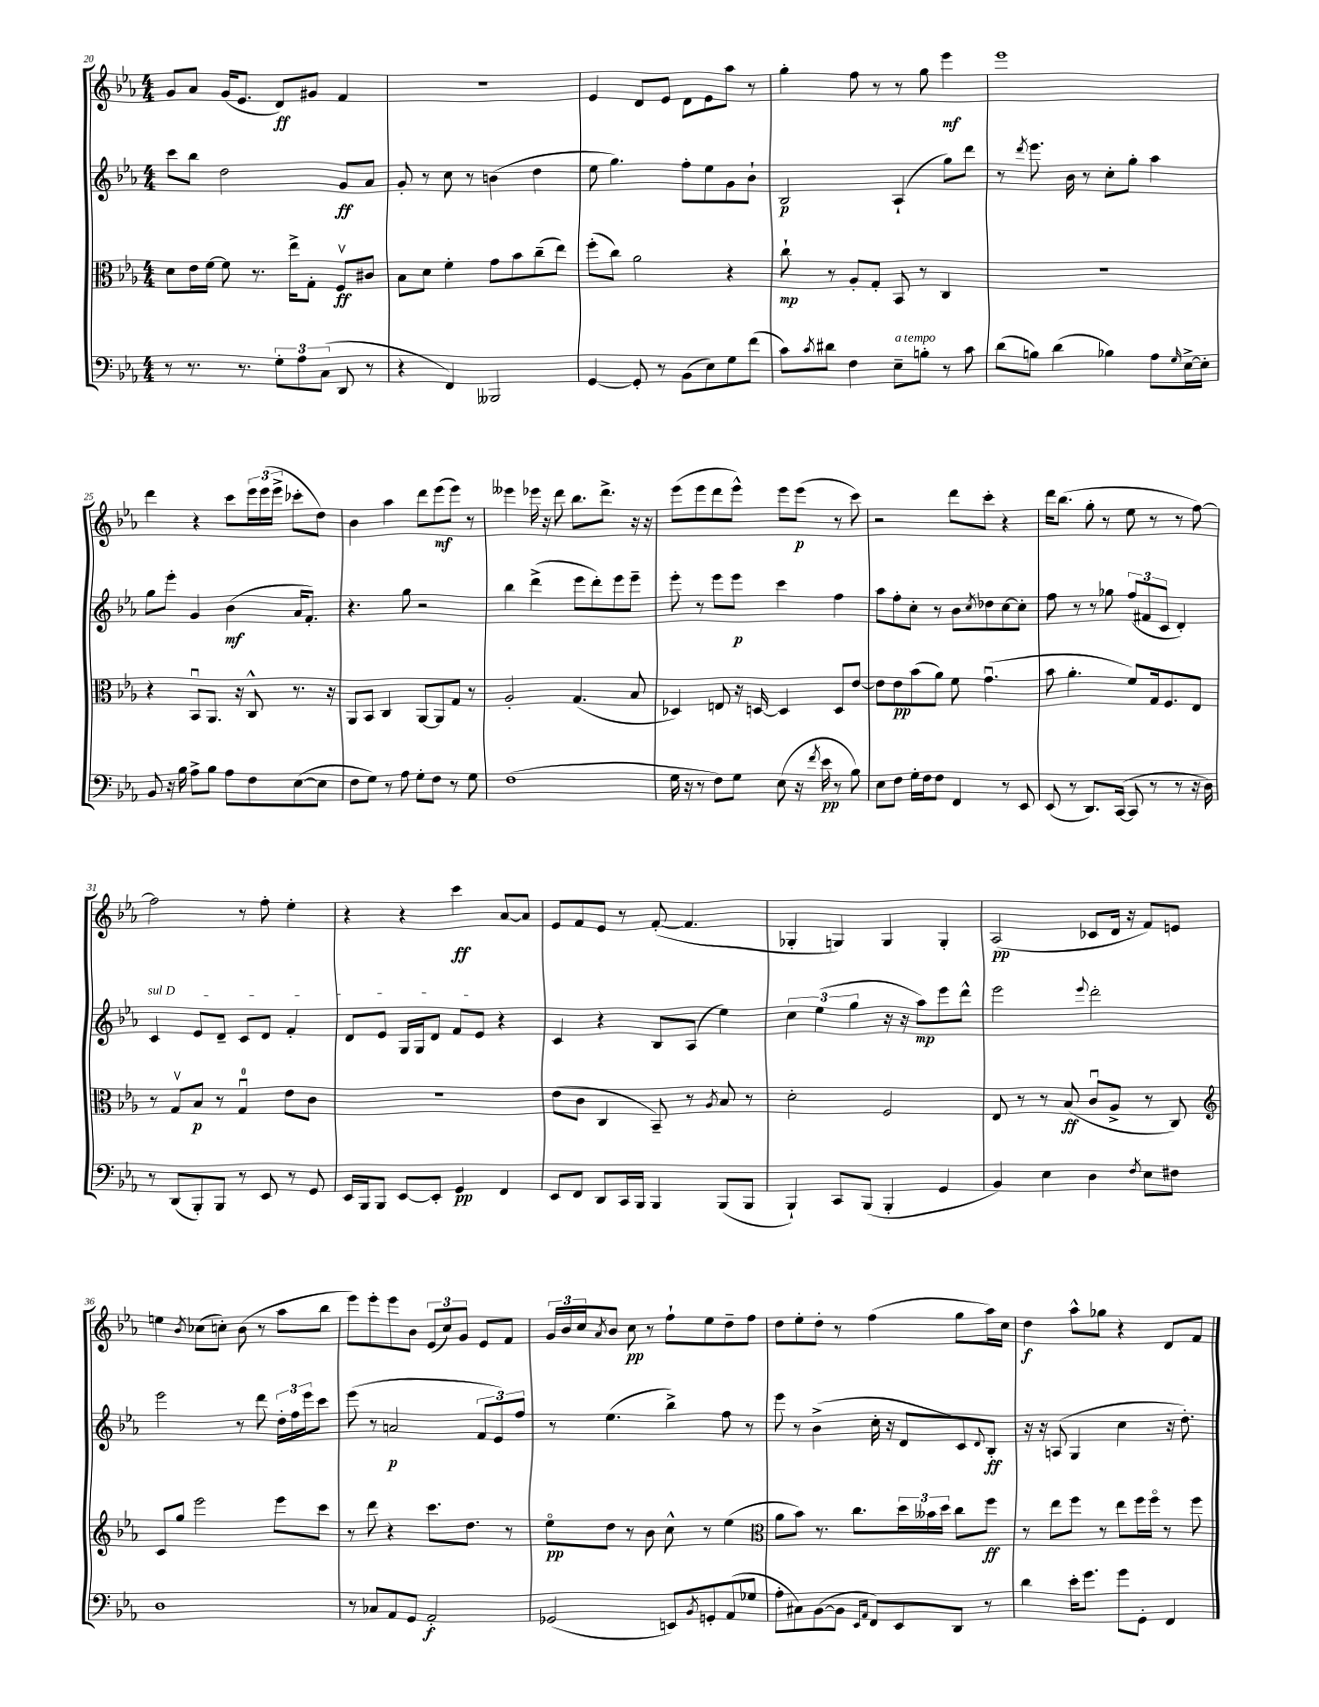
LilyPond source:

<<
\new StaffGroup <<
\new Staff = "s0" {
    \clef treble \key ees \major \numericTimeSignature \time 4/4
    g'8 aes'8 g'16( ees'8. d'8\ff) gis'8 f'4 |
    R1 |
    ees'4 d'8 ees'8 d'8 ees'8 aes''8 r8 |
    g''4-. f''8 r8 r8 g''8 ees'''4\mf |
    ees'''1 |
    d'''4 r4 c'''8 \tuplet 3/2 { ees'''16 ees'''16( ees'''16-> } ces'''8-. d''8) |
    bes'4 aes''4 d'''8 ees'''8\mf( ees'''8) r8 |
    eeses'''4 ees'''16 r16 d'''8 bes''8. d'''8.-> r16 r16 |
    ees'''8( ees'''8 d'''8 ees'''8-^) ees'''8 ees'''8\p( r8 c'''8) |
    r2 d'''8 c'''8-. r4 |
    d'''16 bes''8.( g''8-. r8 ees''8 r8 r8 f''8~) |
    f''2 r8 f''8-. ees''4-. |
    r4 r4 c'''4\ff aes'8~ aes'8 |
    ees'8 f'8 ees'8 r8 f'8~-.( f'4. |
    ges4-. g4) g4 g4-. |
    aes2\pp( ces'8 d'16 r16 f'8) e'8 |
    e''4 \acciaccatura { bes'8 } ces''8( c''8-.) bes'8( r8 aes''8 bes''8 |
    ees'''8) ees'''8-. ees'''8 bes'8 \tuplet 3/2 { ees'8( c''8) g'8 } ees'8 f'8 |
    \tuplet 3/2 { g'16 bes'16 c''16 } \acciaccatura { aes'8 } bes'8 c''8\pp r8 f''8-! ees''8 d''8-- f''8 |
    d''8 ees''8-. d''8-. r8 f''4( g''8 aes''16) c''16 |
    d''4\f aes''8-^ ges''8 r4 d'8 f'8 \bar "|." |
}
\new Staff = "s1" {
    \clef treble \key ees \major \numericTimeSignature \time 4/4
    c'''8 bes''8 d''2 g'8\ff aes'8 |
    g'8-. r8 c''8 r8 b'4( d''4 |
    ees''8 g''4.) f''8-. ees''8 g'8 bes'8-! |
    bes2\p aes4-!( g''8) d'''8 |
    r8 \acciaccatura { d'''8 } ees'''8. bes'16 r8 c''8-. g''8-. aes''4 |
    g''8 ees'''8-. g'4 bes'4\mf( aes'16 f'8.-.) |
    r4. g''8 r2 |
    bes''4 d'''4->( ees'''8 d'''8-.) ees'''8 ees'''8-- |
    ees'''8-. r8 ees'''8 ees'''8\p c'''4 f''4 |
    aes''8 f''8-. c''8-. r8 bes'8 \acciaccatura { c''8 } des''8 c''8~ c''8-. |
    f''8 r8 r8 ges''8 \tuplet 3/2 { f''8( fis'8 c'8 } d'4-.) |
    \once \override TextSpanner.bound-details.left.text = \markup { \italic "sul D" } c'4\startTextSpan ees'8 d'8-- c'8 d'8 f'4-. |
    d'8 ees'8 g16 g16 d'8 f'8 ees'8\stopTextSpan r4 |
    c'4 r4 bes8 aes8( ees''4) |
    \tuplet 3/2 { c''4 ees''4( g''4 } r16 r16 aes''8\mp) ees'''8 d'''8-^ |
    ees'''2 \appoggiatura { ees'''8 } d'''2-. |
    ees'''2 r8 d'''8 \tuplet 3/2 { d''16-. f''16 ees'''16 } c'''8 |
    ees'''8( r8 a'2\p \tuplet 3/2 { f'8 ees'8) f''8 } |
    r8 ees''4.( bes''4->) f''8 r8 |
    ees'''8 r8 bes'4->( c''16-. r16 d'8 c'8) \appoggiatura { d'8 } bes8-.\ff |
    r16 r16 a8( g4 c''4 r16 d''8.-.) \bar "|." |
}
\new Staff = "s2" {
    \clef alto \key ees \major \numericTimeSignature \time 4/4
    d'8 ees'16 f'16~ f'8 r8. ees''16-> g8-. f8\upbow\ff cis'8 |
    bes8 d'8 f'4-. g'8 bes'8 c''8--( ees''8) |
    f''8-.( c''8) aes'2 r4 |
    c''8-!\mp r8 aes8-. g8-. bes,8 r8 c4 |
    R1 |
    r4 bes,8\downbow aes,8. r16 c8-^ r8. r16 |
    aes,8 bes,8 c4 aes,8~ aes,8 g8 r8 |
    aes2-. g4.( bes8 |
    des4) e8 r16 d16~ d4 d8 ees'8~ |
    ees'8 ees'8\pp bes'8( aes'8) f'8 g'4.\downbow( |
    bes'8 aes'4.-. f'8) g16 f8. ees8 |
    r8 g8\upbow bes8\p r8 g4-0\downbow ees'8 c'8 |
    R1 |
    ees'8( c'8 c4 bes,8--) r8 \acciaccatura { aes8 } bes8 r8 |
    d'2-. f2 |
    ees8 r8 r8 bes8\ff( c'8\downbow aes8-> r8 c8) |
    \clef treble c'8 g''8 ees'''2 ees'''8 c'''8 |
    r8 d'''8 r4 c'''8. d''8. r8 |
    ees''8\flageolet\pp d''8 r8 bes'8 c''8-^ r8 ees''4( |
    \clef alto aes'8 bes'8) r8. c''8. \tuplet 3/2 { d''16 beses'16 d''16 } c''8 f''8\ff |
    r8 ees''8 f''8 r8 ees''8 f''16 f''16\flageolet r8 f''8 \bar "|." |
}
\new Staff = "s3" {
    \clef bass \key ees \major \numericTimeSignature \time 4/4
    r8 r8. r8. \tuplet 3/2 { g8-. aes8 c8( } d,8 r8 |
    r4 f,4) beses,,2 |
    g,4~ g,8-. r8 bes,8( ees8) g8 f'8( |
    c'8) \acciaccatura { c'8 } dis'8 f4 ees8--^\markup { \italic "a tempo" } b8-. r8 c'8 |
    d'8( b8) d'4( bes4) aes8 \grace { g16 } ees16~-> ees16-. |
    bes,8 r16 bes16 aes8-> bes8 aes8 f8 ees8~( ees8 |
    f8 g8) r8 aes8 g8-. f8 r8 g8 |
    f1( |
    g16 r16 r8 f8) g8 ees8( r16 \acciaccatura { f'8 } ees'16\pp r8 bes8) |
    ees8 f8 g16-. f16 f8 f,4 r8 ees,8 |
    ees,8( r8 d,8.) c,16~( c,8 r8 r8 r16 d16) |
    r8 d,8( bes,,8-.) bes,,8 r8 ees,8 r8 g,8 |
    ees,16 bes,,16 bes,,8 ees,8~ ees,8-. g,4\pp f,4 |
    ees,8 f,8 d,8 c,16 bes,,16 bes,,4 bes,,8( bes,,8 |
    bes,,4-!) c,8 bes,,8( bes,,4-. g,4 |
    bes,4) ees4 d4 \acciaccatura { f8 } ees8 fis8 |
    d1 |
    r8 ces8 aes,8 g,8 aes,2-.\f |
    ges,2( e,8) \acciaccatura { bes,8 } g,8-. aes,8( ges8 |
    aes8-. cis8) bes,8~( bes,8 \grace { ees,16 aes,16 } f,8) ees,8 d,8 r8 |
    d'4 ees'16-. g'8. g'8 g,8-. f,4 \bar "|." |
}
>>
>>
\layout { \context { \Score currentBarNumber = #20 } }
